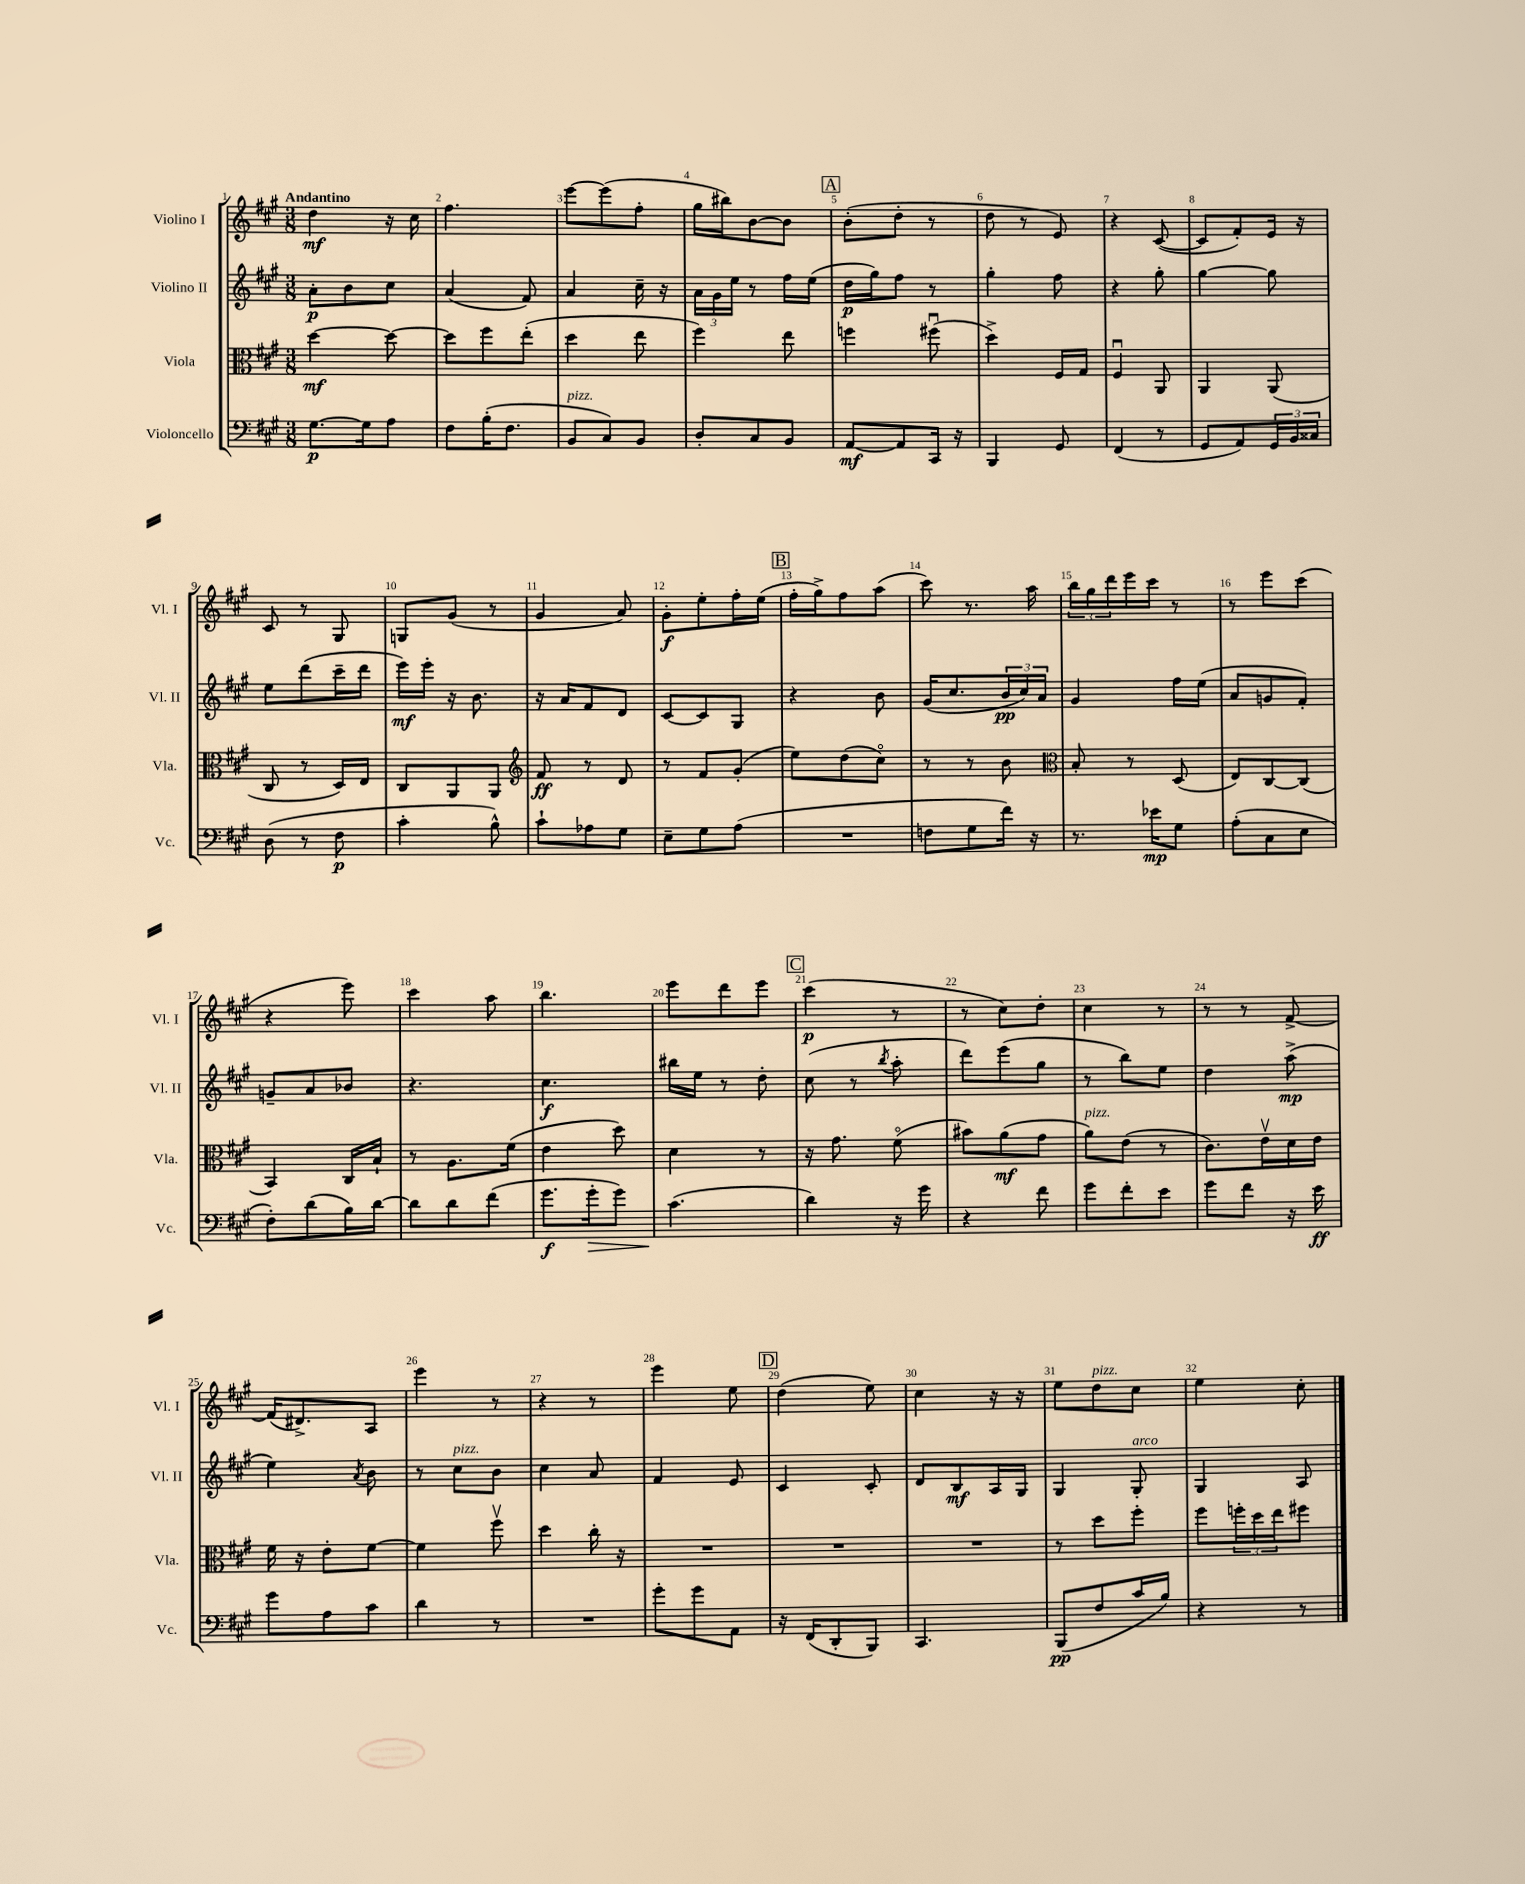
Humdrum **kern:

**kern	**kern	**kern	**kern
*staff4	*staff3	*staff2	*staff1
*clefF4	*clefC3	*clefG2	*clefG2
*k[f#c#g#]	*k[f#c#g#]	*k[f#c#g#]	*k[f#c#g#]
*M3/8	*M3/8	*M3/8	*M3/8
[8.G#	[4dd	8a'	4dd
.	.	8b	.
16G#]	.	.	.
8A	8dd_	8cc#	16r
.	.	.	16cc#
=	=	=	=
8F#	8dd]	(4a	4.ff#
(16B'	8ff#	.	.
8.F#	.	.	.
.	(8ee'	8f#)	.
=	=	=	=
8BB	4dd	4a	[8eee
8C#)	.	.	(8eee]
8BB	8ee	16cc#~	8ff#'
.	.	16r	.
=	=	=	=
8D'	4ff#)	24a	16gg#
.	.	24g#	.
.	.	.	16bb#)
.	.	24ee	.
8C#	.	8r	[8b
8BB	8ee	16ff#	8b]
.	.	(16ee	.
=	=	=	=
[8AA	4ff	16dd	(8b'
.	.	16gg#)	.
8AA]	.	8ff#	8dd'
16CC#	(8ff#u	8r	8r
16r	.	.	.
=	=	=	=
4BBB	4dd^)	4gg#'	8dd
.	.	.	8r
8GG#	16F#	8ff#	8e)
.	16G#	.	.
=	=	=	=
(4FF#	4F#u	4r	4r
8r	8AA	8gg#'	([8c#
=	=	=	=
8GG#	4AA	[4gg#	8c#]
8AA)	.	.	8f#')
24GG#	(8AA	8gg#]	16e
24BB	.	.	.
.	.	.	16r
24C##	.	.	.
=	=	=	=
(8D	8C#	8ee	8c#
8r	8r	(8ddd	8r
8F#	16D)	16ccc#~	8G#
.	16E	16ddd	.
=	=	=	=
4c#'	8C#	16eee)	8G
.	.	16eee'	.
.	8AA	16r	(8g#
.	.	8.b	.
8B^^)	8AA	.	8r
=	=	=	=
*	*clefG2	*	*
8c#`	8f#	16r	4g#
.	.	16a	.
8A-	8r	8f#	.
8G#	8d	8d	8a)
=	=	=	=
8E~	8r	[8c#	8g#'
8G#	8f#	8c#]	8ee'
(8A	(8g#'	8G#	16ff#'
.	.	.	(16ee
=	=	=	=
4.r	8ee)	4r	16ff#'
.	.	.	16gg#^)
.	(8dd	.	8ff#
.	8cc#o)	8b	(8aa
=	=	=	=
8F	8r	(16g#	8ccc#)
.	.	8.cc#	.
8G#	8r	.	8.r
16f#)	8b	24b	.
.	.	24cc#)	.
16r	.	.	16aa
.	.	24a	.
=	=	=	=
*	*clefC3	*	*
8.r	8B'	4g#	24bb
.	.	.	24gg#
.	.	.	24ddd
.	8r	.	16eee
16e-	.	.	16ccc#
8G#	(8D	16ff#	8r
.	.	(16ee	.
=	=	=	=
(8A'	8E)	8a	8r
8C#	[8C#	8g	8eee
8E	(8C#]	8f#')	(8ccc#
=	=	=	=
8F#')	4BB)	8g~	4r
(8d	.	8a	.
16B)	16C#	8b-	8eee)
[16d	16B`	.	.
=	=	=	=
8d]	8r	4.r	4ccc#
8d	8.A	.	.
(8f#	.	.	8aa
.	(16f#	.	.
=	=	=	=
8.g#	4e	4.cc#	4.bb
16g#'	.	.	.
8g#)	8dd)	.	.
=	=	=	=
(4.c#	4d	16bb#	8eee
.	.	16ee	.
.	.	8r	8ddd
.	8r	8dd'	8eee
=	=	=	=
4d)	16r	(8cc#	(4ccc#
.	8.g#	.	.
.	.	8r	.
.	.	8qbb	.
16r	(8f#o	8aa'	8r
16g#	.	.	.
=	=	=	=
4r	8b#)	8ddd)	8r
.	(8a	(8eee	8cc#)
8f#	8g#	8gg#	8dd'
=	=	=	=
8g#	8a)	8r	4cc#
8f#'	(8e	8bb)	.
8e	8r	8ee	8r
=	=	=	=
8g#	8.c#)	4dd	8r
8f#	.	.	8r
.	16ev	.	.
16r	16d	(8aa^	[8f#^
16e	16e	.	.
=	=	=	=
8g#	16f#	4ee)	(16f#]
.	16r	.	8.d#^)
8A	8e'	.	.
.	.	8qa	.
8c#	[8f#	8b	8A
=	=	=	=
4d	4f#]	8r	4eee
.	.	8cc#	.
8r	8ff#v	8b	8r
=	=	=	=
4.r	4dd	4cc#	4r
.	16cc#'	8a	8r
.	16r	.	.
=	=	=	=
8g#'	4.r	4f#	4eee
8g#	.	.	.
8AA	.	8e	8ee
=	=	=	=
16r	4.r	4c#	(4dd
(16FF#	.	.	.
8DD'	.	.	.
8BBB)	.	8c#'	8ee)
=	=	=	=
4.CC#	4.r	8d	4cc#
.	.	8B	.
.	.	16A	16r
.	.	16G#	16r
=	=	=	=
(8BBB	8r	4G#	8ee
8F#	8dd	.	8dd
16c#	8ff#'	8G#'	8cc#
16B)	.	.	.
=	=	=	=
4r	8ff#	4G#	4ee
.	24ff'	.	.
.	24dd	.	.
.	24ee	.	.
8r	8ff#	8A	8cc#'
==	==	==	==
*-	*-	*-	*-
